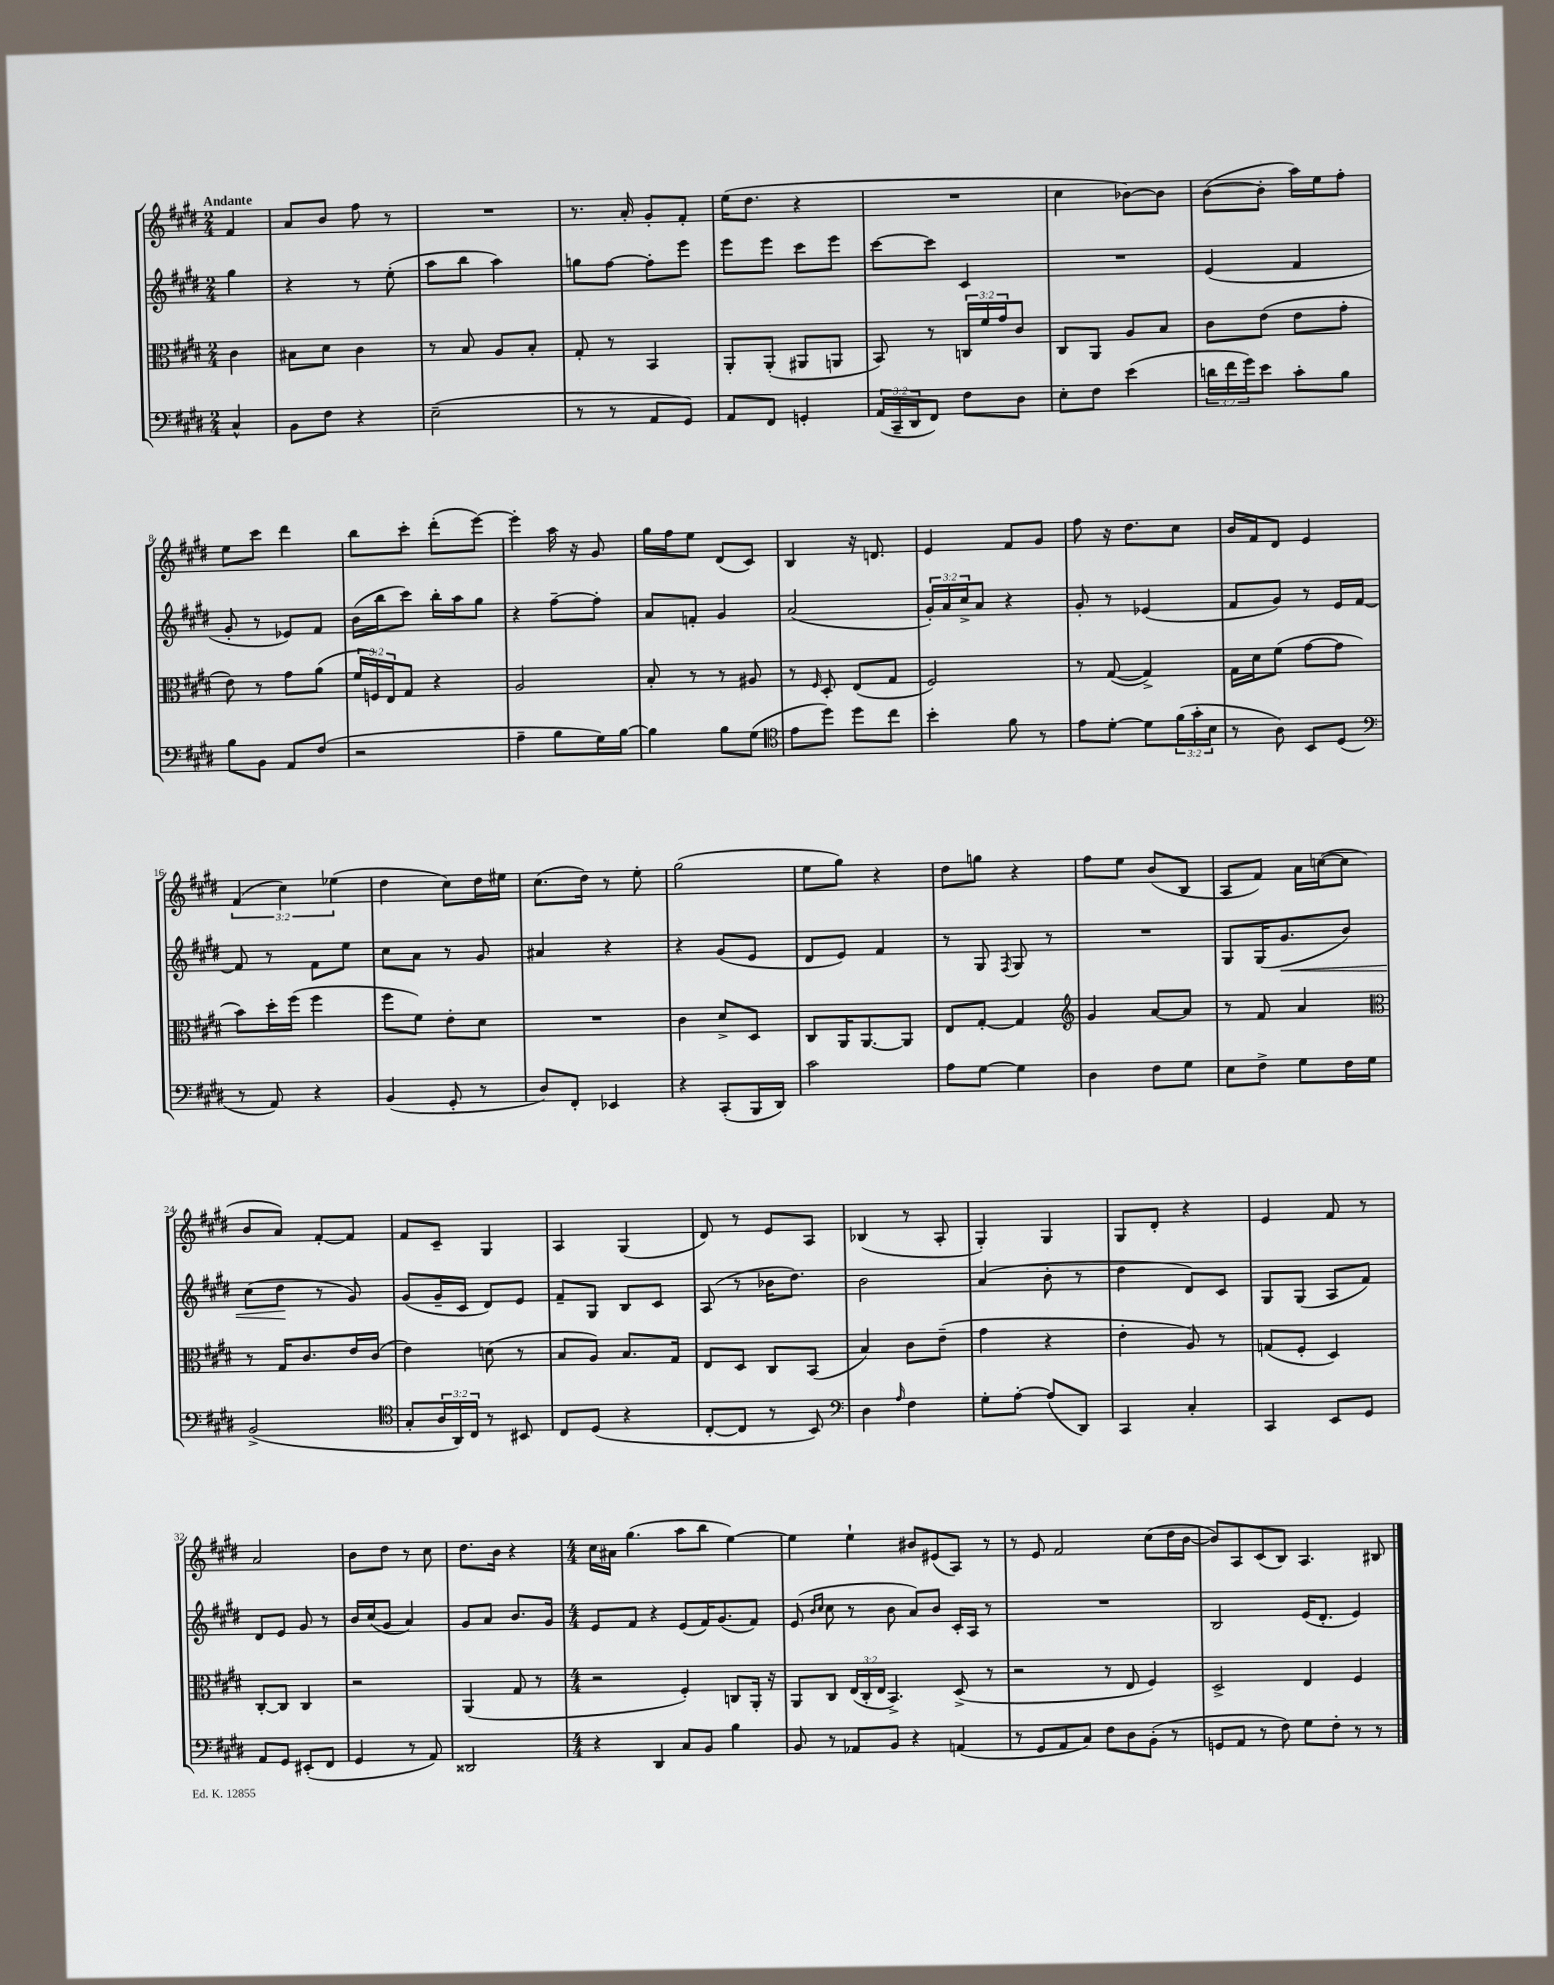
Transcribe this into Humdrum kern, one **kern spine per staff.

**kern	**kern	**kern	**dynam	**kern
*part4	*part3	*part2	*part2	*part1
*staff4	*staff3	*staff2	*staff2	*staff1
*clefF4	*clefC3	*clefG2	*	*clefG2
*k[f#c#g#d#]	*k[f#c#g#d#]	*k[f#c#g#d#]	*	*k[f#c#g#d#]
*M2/4	*M2/4	*M2/4	*	*M2/4
=	=	=	=	=
!	!	!	!	!LO:TX:a:B:t=Andante
4C#^^/	4c#\	4gg#\	.	4f#/
=1	=1	=1	=1	=1
8BB\L	8B#X\L	4r	.	8a/L
8F#\J	8d#\J	.	.	8b/J
4r	4c#\	8r	.	8ff#\
.	.	(8ee'\	.	8r
=2	=2	=2	=2	=2
(2E~\	8r	8aa\L	.	2r
.	8B/	8bb\J	.	.
.	8A/L	4aa\)	.	.
.	8B'/J	.	.	.
=3	=3	=3	=3	=3
8r	8G#'/	8ggn\L	.	8.r
8r	8r	[8ff#\J	.	.
.	.	.	.	16a'/
8AA/L	4BB/	8ff#'\L]	.	8g#'/L
8GG#/J)	.	8eee\J	.	8f#'/J
=4	=4	=4	=4	=4
8AA/L	8AA'/L	8eee\L	.	(16ee\KL
.	.	.	.	8.dd#\J
8FF#/J	(8AA'/J	8eee\J	.	.
4GGn'/	8AA#X/L	8ccc#\L	.	4r
.	8AAn/J	8eee\J	.	.
=5	=5	=5	=5	=5
(24AA/LL	8BB/)	[8ccc#\L	.	2r
24CC#~/	.	.	.	.
24DD#/J	.	.	.	.
8FF#/J)	8r	8ccc#\J]	.	.
8F#\L	24Cn/LL	4c#/	.	.
.	24f#/	.	.	.
.	24g#/J	.	.	.
8D#\J	8c#/J	.	.	.
=6	=6	=6	=6	=6
8E'\L	8C#/L	2r	.	4cc#\
8F#\J	8AA/J	.	.	.
(4e\	8A/L	.	.	[8b-X\L)
.	8B/J	.	.	8b-\J]
=7	=7	=7	=7	=7
24dn\LL	8c#\L	(4e/	.	([8b\L
24f#\	.	.	.	.
24g#\J)	.	.	.	.
8e\J	(8e\J	.	.	8b'\J]
8c#'\L	8e\L	4f#/	.	16aa\LL)
.	.	.	.	16ee\J
8B\J	8g#'\J	.	.	8ff#'\J
!!LO:LB:g=z
=8	=8	=8	=8	=8
8B\L	8e\)	8g#'/	.	8ee\L
8BB\J	8r	8r	.	8ccc#\J
8AA/L	8g#\L	8e-X/L)	.	4ddd#\
(8F#/J	(8a\J	8f#/J	.	.
=9	=9	=9	=9	=9
2r	24f#/LL	(16b\LL	.	8bb\L
.	24Fn/)	.	.	.
.	.	16bb\J	.	.
.	24E/J	.	.	.
.	8G#/J	8ccc#\J)	.	8ccc#'\J
.	4r	16bb'\LL	.	(8ddd#'\L
.	.	16aa\J	.	.
.	.	8gg#\J	.	[8eee\J)
=10	=10	=10	=10	=10
4A~\	2A/	4r	.	4eee'\]
8B\L	.	[8ff#~\L	.	16aa\
.	.	.	.	16r
16G#\L)	.	8ff#'\J]	.	8g#/
[16B\JJ	.	.	.	.
=11	=11	=11	=11	=11
4B\]	8B'/	8a/L	.	16gg#\LL
.	.	.	.	16ff#\J
.	8r	8fn'/J	.	8ee\J
8B\L	8r	4g#/	.	(8d#/L
(8G#\J	8A#X/	.	.	8c#/J)
=12	=12	=12	=12	=12
*clefC4	*	*	*	*
8e\L	8r	(2a/	.	4B/
.	16qqF#/	.	.	.
8dd#\J)	8D#'/	.	.	.
8dd#\L	(8E/L	.	.	16r
.	.	.	.	8.dn/
8cc#\J	8G#/J	.	.	.
=13	=13	=13	=13	=13
4b'\	2F#/)	24g#'/LL)	.	4e/
.	.	24a/	.	.
.	.	24cc#^/J	.	.
.	.	8a/J	.	.
8f#\	.	4r	.	8f#/L
8r	.	.	.	8g#/J
=14	=14	=14	=14	=14
8e\L	8r	8g#'/	.	8ff#\
[8d#'\J	([8G#/	8r	.	16r
.	.	.	.	8.dd#\L
8d#\L]	4G#^/])	(4e-X/	.	.
(24f#\L	.	.	.	8cc#\J
24g#'\	.	.	.	.
24B\JJ	.	.	.	.
=15	=15	=15	=15	=15
8r	16G#\LL	8f#/L	.	16b/LL
.	16d#\J	.	.	16f#/J
8A\)	(8f#\J	8g#/J)	.	8d#/J
8BB/L	[8g#\L	8r	.	4e/
(8D#/J	8g#\J]	16e/LL	.	.
.	.	[16f#/JJ	.	.
!!LO:LB:g=z
=16	=16	=16	=16	=16
*clefF4	*	*	*	*
8r	8b\L)	8f#/]	.	(6f#/
8AA/)	16dd#'\L	8r	.	.
.	.	.	.	6cc#\)
.	(16ff#\JJ	.	.	.
4r	4ff#\	8f#\L	.	.
.	.	.	.	(6ee-X\
.	.	8ee\J	.	.
=17	=17	=17	=17	=17
(4BB/	8ff#\L	8cc#\L	.	4dd#\
.	8f#\J)	8a\J	.	.
8GG#'/	8e'\L	8r	.	8cc#\L)
8r	8d#\J	8g#/	.	16dd#\L
.	.	.	.	16ee#X\JJ
=18	=18	=18	=18	=18
8D#/L)	2r	4a#X/	.	(8.cc#\L
8FF#'/J	.	.	.	.
.	.	.	.	16dd#\Jk)
4EE-X/	.	4r	.	8r
.	.	.	.	8ee'\
=19	=19	=19	=19	=19
4r	4c#\	4r	.	(2gg#\
(8CC#'/L	8d#^/L	(8g#/L	.	.
16BBB/L	8D#/J	8e/J	.	.
16DD#/JJ)	.	.	.	.
=20	=20	=20	=20	=20
2c#\	8C#/L	8d#/L	.	8ee\L
.	16AA/K	8e/J)	.	8gg#\J)
.	[8.AA/	.	.	.
.	.	4f#/	.	4r
.	8AA/J]	.	.	.
=21	=21	=21	=21	=21
8A\L	8E/L	8r	.	8dd#\L
[8G#\J	[8G#'/J	8G#/	.	8ggn\J
.	.	8qF#/	.	.
4G#\]	4G#/]	8G#/	.	4r
.	.	8r	.	.
=22	=22	=22	=22	=22
*	*clefG2	*	*	*
4D#\	4g#/	2r	.	8ff#\L
.	.	.	.	8ee\J
8F#\L	[8a/L	.	.	(8b/L
8G#\J	8a/J]	.	.	8B/J
=23	=23	=23	=23	=23
8E\L	8r	8G#/L	.	8A/L
8F#^\J	8f#/	(16G#/K	.	8f#/J)
!	!	!	!LO:HP:b	!
.	.	8.g#/	<	.
8G#\L	4a/	.	.	16a\LL
.	.	.	.	([16ccn\J
16F#\L	.	8b/J)	.	8cc\J]
16G#\JJ	.	.	.	.
!!LO:LB:g=z
=24	=24	=24	=24	=24
*	*clefC3	*	*	*
(2BB^/	8r	(8cc#\L	.	8b/L
.	16G#/KL	8dd#\J	.	8a/J)
.	8.c#/	.	.	.
.	.	8r	[	[8f#'/L
.	16e/L	8g#/)	.	8f#/J]
.	(16c#/JJ	.	.	.
=25	=25	=25	=25	=25
*clefC4	*	*	*	*
8G#'/L	4e\)	(8g#/L	.	8f#/L
24A/L	.	16g#~/L	.	8c#~/J
24AA/)	.	.	.	.
.	.	16c#/JJ	.	.
24C#/JJ	.	.	.	.
8r	(8dn\	8d#/L)	.	4G#/
8BB#X/	8r	8e/J	.	.
=26	=26	=26	=26	=26
8C#/L	8B/L	8f#~/L	.	4A/
(8D#/J	8A/J)	8G#/J	.	.
4r	8.B/L	8B/L	.	(4G#/
.	.	8c#/J	.	.
.	16G#/Jk	.	.	.
=27	=27	=27	=27	=27
[8C#'/L	8E/L	(8A/	.	8d#/)
8C#/J]	8D#/J	8r	.	8r
8r	8C#/L	16b-X\KL	.	8e/L
.	.	8.dd#\J)	.	.
8BB/)	(8BB/J	.	.	8A/J
=28	=28	=28	=28	=28
*clefF4	*	*	*	*
4D#\	4B/)	2b\	.	(4B-X/
16qqA/	.	.	.	.
4F#\	8c#\L	.	.	8r
.	(8e~\J	.	.	8A'/
=29	=29	=29	=29	=29
8G#'\L	4g#\	(4a/	.	4G#'/)
[8A'\J	.	.	.	.
(8A/L]	4r	8b'\	.	4G#/
8DD#/J)	.	8r	.	.
=30	=30	=30	=30	=30
4CC#/	4e'\	4dd#\	.	8G#/L
.	.	.	.	8d#'/J
4C#'/	8A/)	8d#/L)	.	4r
.	8r	8c#/J	.	.
=31	=31	=31	=31	=31
4CC#/	(8Gn/L	8G#/L	.	4e/
.	8F#'/J	(8G#/J	.	.
8EE/L	4D#/)	8A/L	.	8f#/
8GG#/J	.	8f#/J)	.	8r
!!LO:LB:g=z
=32	=32	=32	=32	=32
8AA/L	[8C#'/L	8d#/L	.	2a/
8GG#/J	8C#/J]	8e/J	.	.
(8EE#X'/L	4C#/	8g#/	.	.
8FF#/J	.	8r	.	.
=33	=33	=33	=33	=33
4GG#/	2r	16b/LL	.	8b\L
.	.	(16cc#/J	.	.
.	.	8g#/J	.	8dd#\J
8r	.	4a/)	.	8r
8AA/)	.	.	.	8cc#\
=34	=34	=34	=34	=34
2DD##X/	(4AA/	8g#/L	.	8.dd#\L
.	.	8a/J	.	.
.	.	.	.	16b\Jk
.	8G#/	8.b/L	.	4r
.	8r	.	.	.
.	.	16g#/Jk	.	.
=35	=35	=35	=35	=35
*M4/4	*M4/4	*M4/4	*	*M4/4
4r	2r	8e/L	.	16cc#\LL
.	.	.	.	16a#X\JJ
.	.	8f#/J	.	(4.gg#\
4DD#/	.	4r	.	.
8C#/L	4F#'/)	(8e/L	.	8aa\L
8BB/J	.	16f#/K)	.	8bb\J
.	.	(8.g#/	.	.
4B\	8Cn/L	.	.	[4ee\)
.	16AA'/Jk	8f#/J)	.	.
.	16r	.	.	.
=36	=36	=36	=36	=36
8BB/	8AA/L	(8e/	.	4ee\]
.	.	16qqb/LL	.	.
.	.	16qqcc#/JJ	.	.
8r	8C#/J	8cc#\	.	.
8AA-X/L	(24E/LL	8r	.	4ee`\
.	24C#'/	.	.	.
.	24E/JJ	.	.	.
8BB/J	4.BB^/)	8b\	.	.
4r	.	8a/L)	.	8b#X/L
.	.	8b/J	.	(8e#X/
(4AAn/	(8D#^/	16c#'/LL	.	8A/J)
.	.	16A/JJ	.	.
.	8r	8r	.	8r
=37	=37	=37	=37	=37
8r	2r	1r	.	8r
8GG#/L	.	.	.	8e/
8AA/	.	.	.	2f#/
8C#/J)	.	.	.	.
8F#\L	8r	.	.	.
8D#\	8E/	.	.	.
(8BB'\J	4F#/)	.	.	(8cc#\L
8r	.	.	.	16dd#\L
.	.	.	.	[16b\JJ
=38	=38	=38	=38	=38
8GGn/L	2D#^/	2B/	.	8b/L])
8AA/J	.	.	.	8A/
8r	.	.	.	(8c#/
8F#\)	.	.	.	8B/J)
8G#\L	4E/	(16e/KL	.	4.A/
.	.	8.d#'/J	.	.
8F#'\J	.	.	.	.
8r	4F#/	4e/)	.	.
8r	.	.	.	8B#X/
==	==	==	==	==
*-	*-	*-	*-	*-
